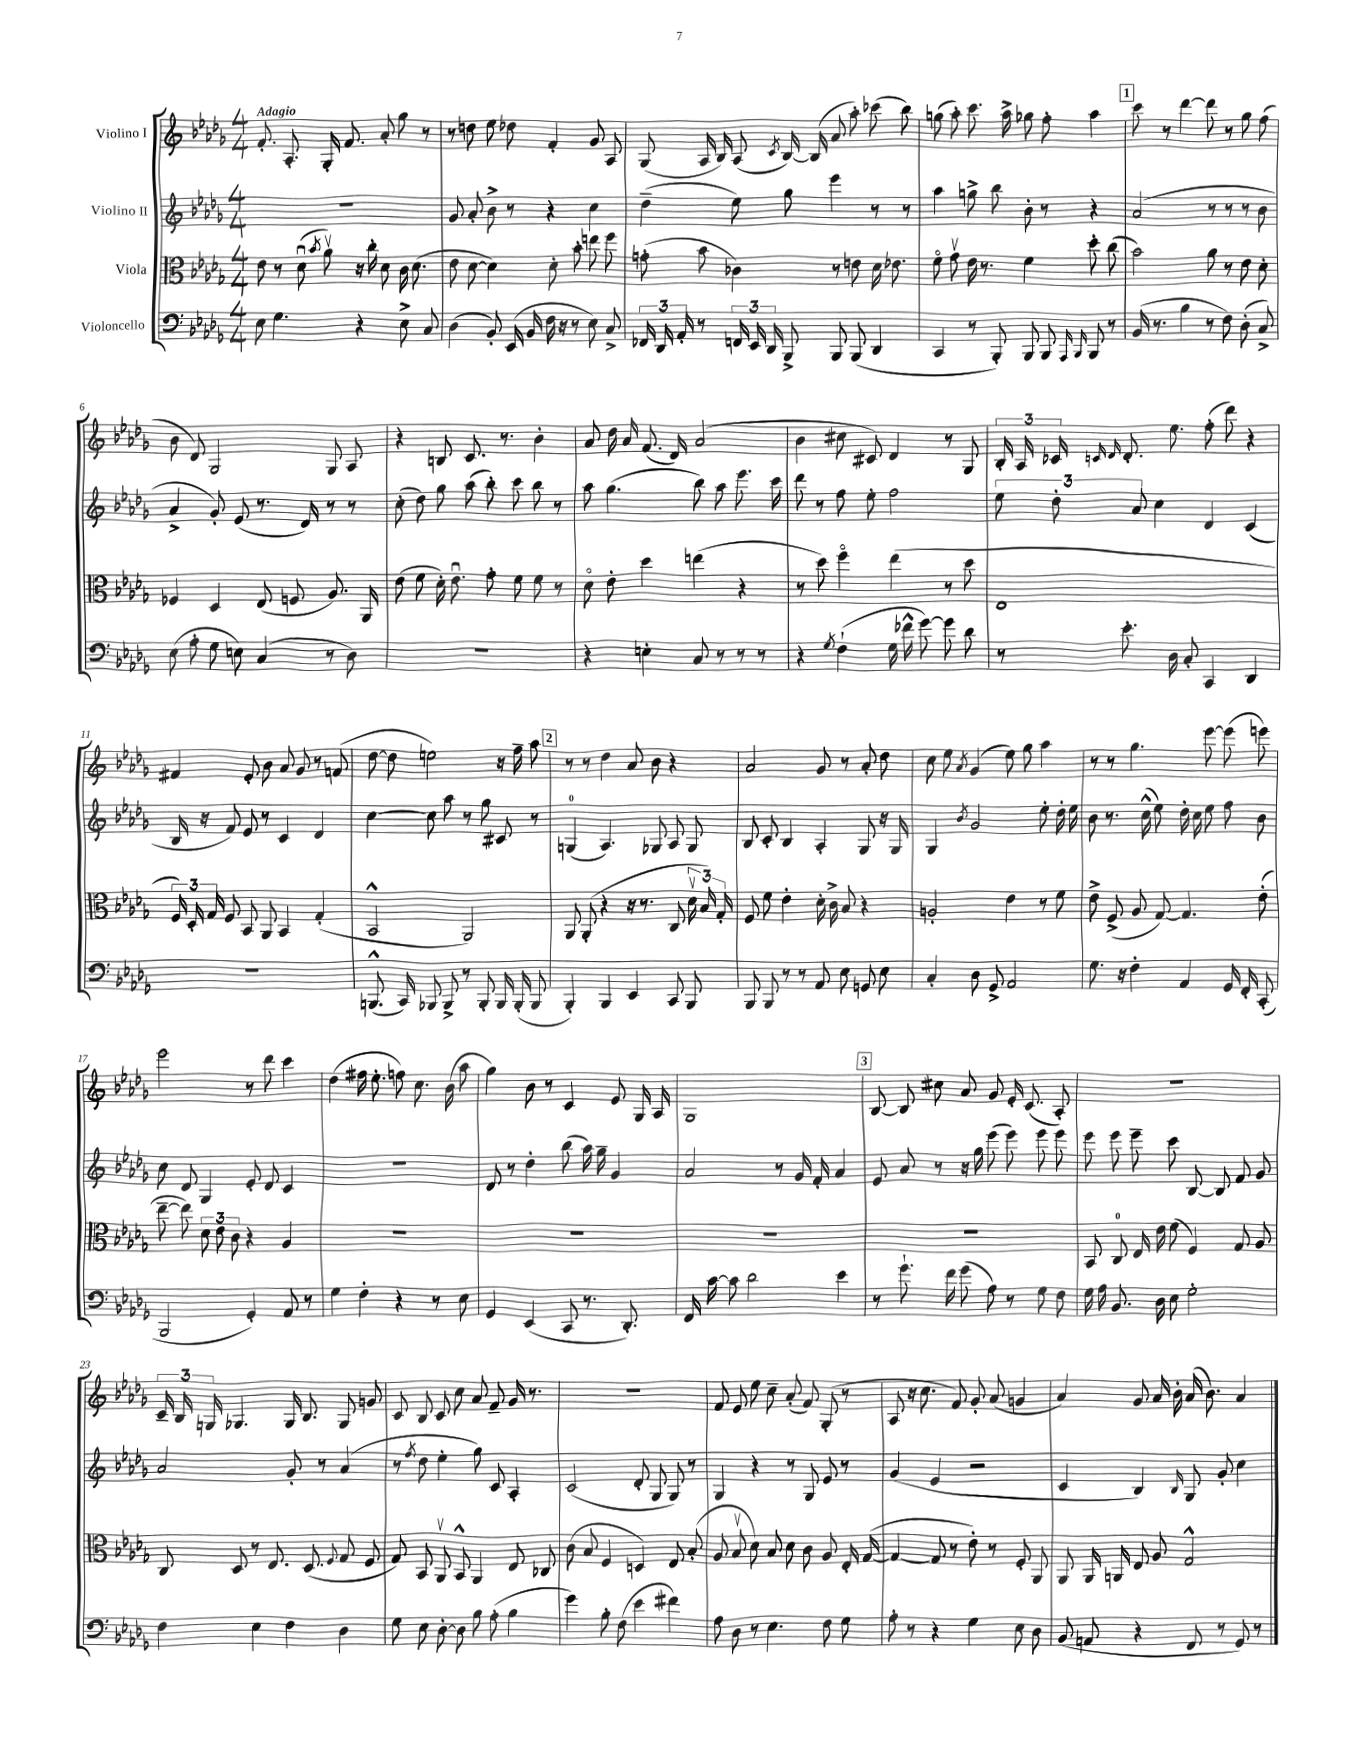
<<
\new StaffGroup <<
\new Staff = "s0" \with { instrumentName = "Violino I" } {
    \clef treble \key des \major \numericTimeSignature \time 4/4 \tempo "Adagio"
    \autoBeamOff f'8.-. aes8.-. ges16-. f'8. aes'8-. ges''8 r8 |
    r8 d''8 ees''8 des''8 f'4-. ges'8 aes8 |
    ges8( aes16 bes16) aes8( \acciaccatura { c'8 } bes16~) bes16( aes'8 aes''8-.) ces'''8( bes''8) |
    g''8( aes''8-.) c'''8. aes''16-> ges''8 f''8-. aes''4 |
    \mark \markup { \box "1" } c'''8 r8 des'''4~ des'''8 r8 ges''8 f''8( |
    bes'8 des'8) ges2 ges8 aes8 |
    r4 b8 c'8. r8. bes'4-. |
    aes'8 des''16 aes'16 f'8.( des'16) aes'2( |
    bes'4 cis''8 cis'8) des'4 r8 ges8 |
    \tuplet 3/2 { bes16-. aes16 ces'16 } \grace { c'16 des'16 } des'8.-. ees''8. f''8-.( des'''8) r4 |
    fis'4 ees'8-. bes'8 aes'8 ges'8 r8 f'8( |
    des''8~ des''8 e''2) r16 f''16-- aes''8 |
    \mark \markup { \box "2" } r8 r8 des''4 aes'8 bes'8 r4 |
    aes'2 ges'8 r8 aes'8-. des''8 |
    c''8 ees''8 \acciaccatura { aes'8 } ges'4( ees''8) ges''8 aes''4 |
    r8 r8 ges''4. ees'''8~ ees'''8( e'''8) |
    ees'''2 r8 des'''8 c'''4 |
    des''4( fis''16 ees''8.-. f''8) c''8. bes'16( aes''8 |
    ges''4) bes'8 r8 c'4 ees'8 ges16 aes16 |
    ges1 |
    \mark \markup { \box "3" } bes8~ bes8 cis''8 aes'8 ges'8 ees'16-. c'8.( aes8-.) |
    R1 |
    \tuplet 3/2 { c'16-- bes16 g16 } ges4. ges16 bes8. ges8 g'8 |
    c'8 bes8 c'8 c''8 aes'8 f'8-- ges'16 r8. |
    R1 |
    f'8 ees'8 ees''8 c''8-- aes'8-.( f'8) ges8-.( r8 |
    aes8 r16 c''8. f'8) ges'8-. aes'8( g'4 |
    aes'4) ges'8 aes'16 bes'16-. aes'16( bes'8.) aes'4 \bar "|." |
}
\new Staff = "s1" \with { instrumentName = "Violino II" } {
    \clef treble \key des \major \numericTimeSignature \time 4/4
    \autoBeamOff R1 |
    ges'8 aes'8-. bes'8-> r8 r4 c''4 |
    des''4--( ees''8) ges''8 ees'''4 r8 r8 |
    aes''4 g''8-> bes''8 bes'8-. r8 r4 |
    \mark \markup { \box "1" } aes'2( r8 r8 r8 bes'8 |
    aes'4-> ges'8-.) ees'8( r8. des'16) r8 r8 |
    c''8-.( des''8) ges''8 aes''8( bes''8-.) c'''8 bes''8 r8 |
    aes''8 ges''4.( bes''8) aes''8 ees'''8. c'''16 |
    des'''8 r8 f''8 ees''8-. f''2 |
    \tuplet 3/2 { ees''8 des''8-. aes'8 } c''4 des'4 c'4( |
    bes16 r16 f'8) ees'8 r8 c'4 des'4 |
    c''4~ c''8 aes''8 r8 ges''8 cis'8 r8 |
    \mark \markup { \box "2" } g4-0( aes4.) ges8 aes8 ges8 |
    bes8 c'8-. bes4 aes4-. ges8 r16 ges16 |
    ges4 \acciaccatura { bes'8 } ges'2 ees''8-. des''16-. ees''16 |
    bes'8 r8. c''16-^( ees''8) des''16-. c''16 ees''8 f''8 bes'8 |
    c''8 des'8 ges4 ees'8-. des'8 c'4 |
    R1 |
    des'8 r8 des''4-. bes''8( aes''16) ges''16-- ges'4 |
    aes'2 r8 ges'16 f'16-. aes'4 |
    \mark \markup { \box "3" } ees'8 aes'8 r8 r16 ges''16 ees'''8( ees'''8) ees'''8 ees'''8 |
    ees'''8 ees'''8 ees'''8-- c'''8 bes8~ bes8 f'8 ges'8 |
    aes'2 ges'8-. r8 aes'4( |
    r8 \acciaccatura { f''8 } des''8 ees''4-. ges''8) c'8 aes4-. |
    c'2( des'8-. ges8 ges8) r8 |
    ges4 r4 r8 ges8 ees'8 r8 |
    ges'4( ees'4 r2 |
    c'4 bes4) \grace { bes16 } ges8 ges'8-. c''4 \bar "|." |
}
\new Staff = "s2" \with { instrumentName = "Viola" } {
    \clef alto \key des \major \numericTimeSignature \time 4/4
    \autoBeamOff ees'8 r8 des'8\downbow( \acciaccatura { bes'8 } aes'8\upbow) r16 c''16-. des'8 c'16 des'8.( |
    ees'8 des'8~ des'4) des'8-. bes'8-. e''8 f''8 |
    g'8-.( bes'8 ces'4) r8 e'8 des'16 ees'8. |
    f'8\flageolet ges'8\upbow ees'16 r8. f'4 des''8-. c''8( |
    \mark \markup { \box "1" } bes'2) aes'8 r8 ees'8 des'8-. |
    fes4 des4 ees8( f8 aes8.) aes,16 |
    ees'8( f'8 des'16-.) ees'8.\downbow ges'8-. f'8 f'8 r8 |
    des'8\flageolet ees'8-. des''4 e''4( r4 |
    r8 des''8) f''4\flageolet ees''4( r8 des''8 |
    ees1 |
    \tuplet 3/2 { f16) des16-. ges16 } f8 bes,8 aes,8 bes,4 ges4-.( |
    bes,2-^ aes,2) |
    \mark \markup { \box "2" } aes,8 aes,8-.( r4 r16 r8. c8 \tuplet 3/2 { des'16\upbow bes16) ges16-. } |
    f8 f'8 ees'4-. des'16-. c'16-> bes8 r4 |
    a2-. ees'4 r8 f'8 |
    ees'8-> f8->( aes8 ges8~) ges4. ees'8-.( |
    ees''8~-- ees''8) \tuplet 3/2 { des'8 ees'8 c'8 } r4 aes4 |
    R1 |
    R1 |
    R1 |
    \mark \markup { \box "3" } R1 |
    bes,8 c8-0 ees16 ees'16 f'8( f4) ges8 aes8 |
    c8 des8 r8 ees8. des8.( \appoggiatura { f8 } ges8 f8 |
    ges8) bes,8 aes,8\upbow bes,8-^ aes,4 ees8 ces8 |
    c'8( bes8 f4 d4) ees8 bes8-.( |
    aes8 bes8\upbow des'8) bes8 des'8 c'8 aes8 ees16-. ges16~( |
    ges4~ ges8 r8 ees'8-.) r8 f8-. aes,8 |
    aes,8 aes,16 a,16 ees8 aes8 ges2-^ \bar "|." |
}
\new Staff = "s3" \with { instrumentName = "Violoncello" } {
    \clef bass \key des \major \numericTimeSignature \time 4/4
    \autoBeamOff ees8 ges4. r4 ees8-> c8 |
    des4( bes,8-.) ees,16( bes,16 f16 r16 r8 ees8) c8-> |
    \tuplet 3/2 { fes,16 des,16 aes,16-. } r8 \tuplet 3/2 { f,16 ees,16 des,16 } bes,,8-> bes,,8 bes,,8( des,4 |
    c,4 r8 bes,,8-.) bes,,8 bes,,8 \grace { aes,,16 bes,,16 } bes,,8 r8 |
    \mark \markup { \box "1" } bes,16( r8. bes4 r8 f8) des8-.( c8->) |
    ees8( aes8-. ges8 e8) c4( r8 des8) |
    R1 |
    r4 e4-. c8 r8 r8 r8 |
    r4 \acciaccatura { ges8 } f4-!( ges16 fes'16-^ ges'8~) ges'8 des'8 |
    r8 ees'8.-. des16 c8-. c,4 des,4 |
    r1 |
    b,,8.-^( c,16) bes,,8 bes,,8-> r8 bes,,8-. bes,,16 bes,,16-.( bes,,8 |
    \mark \markup { \box "2" } bes,,4-.) bes,,4 ees,4 c,8 bes,,8 |
    bes,,8 bes,,8 r8 r8 aes,8 ees8 g,8 ees8 |
    c4-. des8 ges,8-> aes,2 |
    ges8. r16 f4-. aes,4 ges,16 f,16-. c,8-.( |
    bes,,2 ges,4-.) aes,8 r8 |
    ges4 f4-. r4 r8 ees8 |
    ges,4 ees,4( c,8 r8. des,8.-.) |
    f,16 c'16~ c'8 des'2 ees'4 |
    \mark \markup { \box "3" } r8 ges'8.-! f'16 ges'8( aes8) r8 ges8 f8 |
    ges16 aes16 bes,8. des16 ees8 ges2-. |
    f4 ees4 f4 des4 |
    ges8 ees8 des8~-. des8 bes8 aes8-.( bes4 |
    ges'4) bes8-. f8( ees'4 fis'4) |
    aes8 des8 r8 ees4. f8 ges8 |
    aes8-. r8 r4 ges4 ees8 des8 |
    bes,8( a,8 r4 f,8 r8 ges,8) r8 \bar "|." |
}
>>
>>
